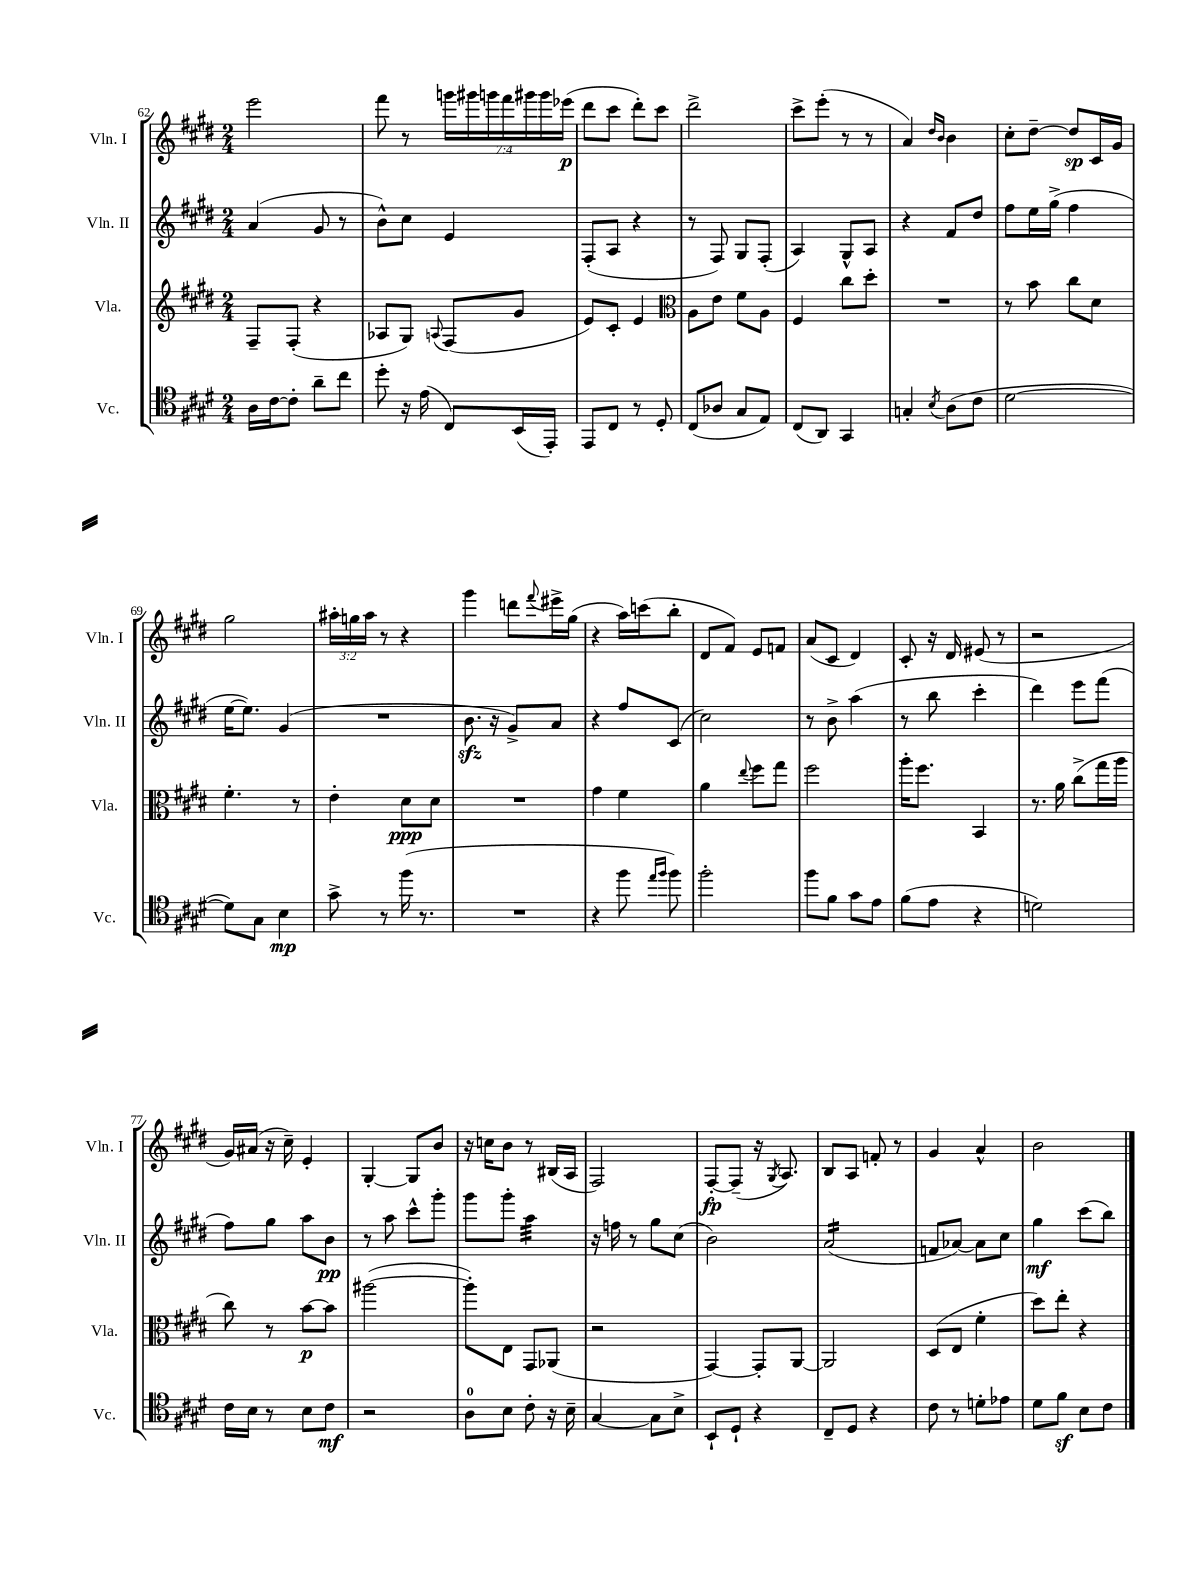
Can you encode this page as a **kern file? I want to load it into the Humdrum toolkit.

**kern	**kern	**kern	**kern
*staff4	*staff3	*staff2	*staff1
*clefC4	*clefG2	*clefG2	*clefG2
*k[f#c#g#d#]	*k[f#c#g#d#]	*k[f#c#g#d#]	*k[f#c#g#d#]
*M2/4	*M2/4	*M2/4	*M2/4
16A	8F#~	(4a	2eee
[16c#	.	.	.
8c#']	(8F#'	.	.
8a~	4r	8g#	.
8cc#	.	8r	.
=	=	=	=
8dd#'	8A-	8b^^)	8fff#
16r	8G#)	8cc#	8r
(16e	.	.	.
.	8qqA	.	.
8C#)	(8F#	4e	28ggg
.	.	.	28ggg#
.	.	.	28ggg
.	.	.	28fff#
(16BB	8g#	.	.
.	.	.	28ggg#
.	.	.	28ggg#
16EE')	.	.	.
.	.	.	(28eee-
=	=	=	=
8EE	8e)	(8F#'	8ddd#
8C#	8c#'	8A	8ccc#
8r	4e	4r	8ddd#')
8D#'	.	.	8ccc#
=	=	=	=
*	*clefC3	*	*
(8C#	8A	8r	2ddd#^
8A-	8e	8F#)	.
8G#	8f#	8G#	.
8E)	8A	(8F#'	.
=	=	=	=
(8C#	4F#	4A)	8ccc#^
8AA)	.	.	(8eee'
4GG#	8cc#	8G#^^	8r
.	8dd#'	8A	8r
=	=	=	=
4G'	2r	4r	4a)
.	.	.	16qqdd#
8qB	.	.	16qqb
(8A	.	8f#	4b
8c#	.	8dd#	.
=	=	=	=
[2d#	8r	8ff#	8cc#'
.	8b	16ee	[8dd#~
.	.	(16gg#^	.
.	8cc#	4ff#	8dd#]
.	8d#	.	16c#
.	.	.	16g#
=	=	=	=
8d#])	4.f#'	[16ee	2gg#
.	.	8.ee])	.
8G#	.	.	.
4B	.	(4g#	.
.	8r	.	.
=	=	=	=
8g#^	4e'	2r	24aa#'
.	.	.	24gg
.	.	.	24aa#
8r	.	.	8r
(16ff#	8d#	.	4r
8.r	.	.	.
.	8d#	.	.
=	=	=	=
2r	2r	8.b	4ggg#
.	.	16r	.
.	.	8g#^)	8ddd
.	.	.	8qqfff#
.	.	8a	16eee#^
.	.	.	(16gg#
=	=	=	=
4r	4g#	4r	4r
8ff#	4f#	8ff#	16aa)
.	.	.	(16ccc
16qqee	.	.	.
16qqff#	.	.	.
8ff#)	.	(8c#	8bb'
=	=	=	=
2ff#'	4a	2cc#)	8d#
.	.	.	8f#)
.	8qqee	.	.
.	8ff#	.	8e
.	8gg#	.	8f
=	=	=	=
8ff#	2ff#	8r	(8a
8f#	.	8b^	8c#
8g#	.	(4aa	4d#)
8e	.	.	.
=	=	=	=
(8f#	16aa'	8r	8c#'
.	8.ff#	.	.
8e	.	8bb	16r
.	.	.	16d#
4r	4BB	4ccc#'	(8e#
.	.	.	8r
=	=	=	=
2d)	8.r	4ddd#)	2r
.	16a	.	.
.	(8cc#^	8eee	.
.	16gg#	(8fff#	.
.	16aa	.	.
=	=	=	=
16c#	8cc#)	8ff#)	16g#)
16B	.	.	(16a#
8r	8r	8gg#	16r
.	.	.	16cc#~)
8B	[8b	8aa	4e'
8c#	8b]	8b	.
=	=	=	=
2r	([2aa#	8r	[4G#'
.	.	8aa	.
.	.	8ccc#^^	8G#]
.	.	8ggg#'	8b
=	=	=	=
8A	8aa#'])	8ggg#	16r
.	.	.	16cc
8B	8E	8ggg#'	8b
8c#'	8GG#	4aa	8r
16r	(8AA-	.	(16B#
16B~	.	.	16A
=	=	=	=
[4G#	2r	16r	2F#)
.	.	16ff	.
.	.	8r	.
8G#]	.	8gg#	.
8B^	.	(8cc#	.
=	=	=	=
8BB`	[4GG#)	2b)	[8F#'
8D#`	.	.	(8F#~]
4r	8GG#']	.	16r
.	.	.	8qG#
.	.	.	8.A)
.	[8AA	.	.
=	=	=	=
8C#~	2AA]	(2a	8B
8D#	.	.	8A
4r	.	.	8f'
.	.	.	8r
=	=	=	=
8c#	(8D#	8f	4g#
8r	8E	[8a-)	.
8d'	4f#'	8a-]	4a^^
8e-	.	8cc#	.
=	=	=	=
8d#	8dd#)	4gg#	2b
8f#	8ee'	.	.
8B	4r	(8ccc#	.
8c#	.	8bb)	.
==	==	==	==
*-	*-	*-	*-
